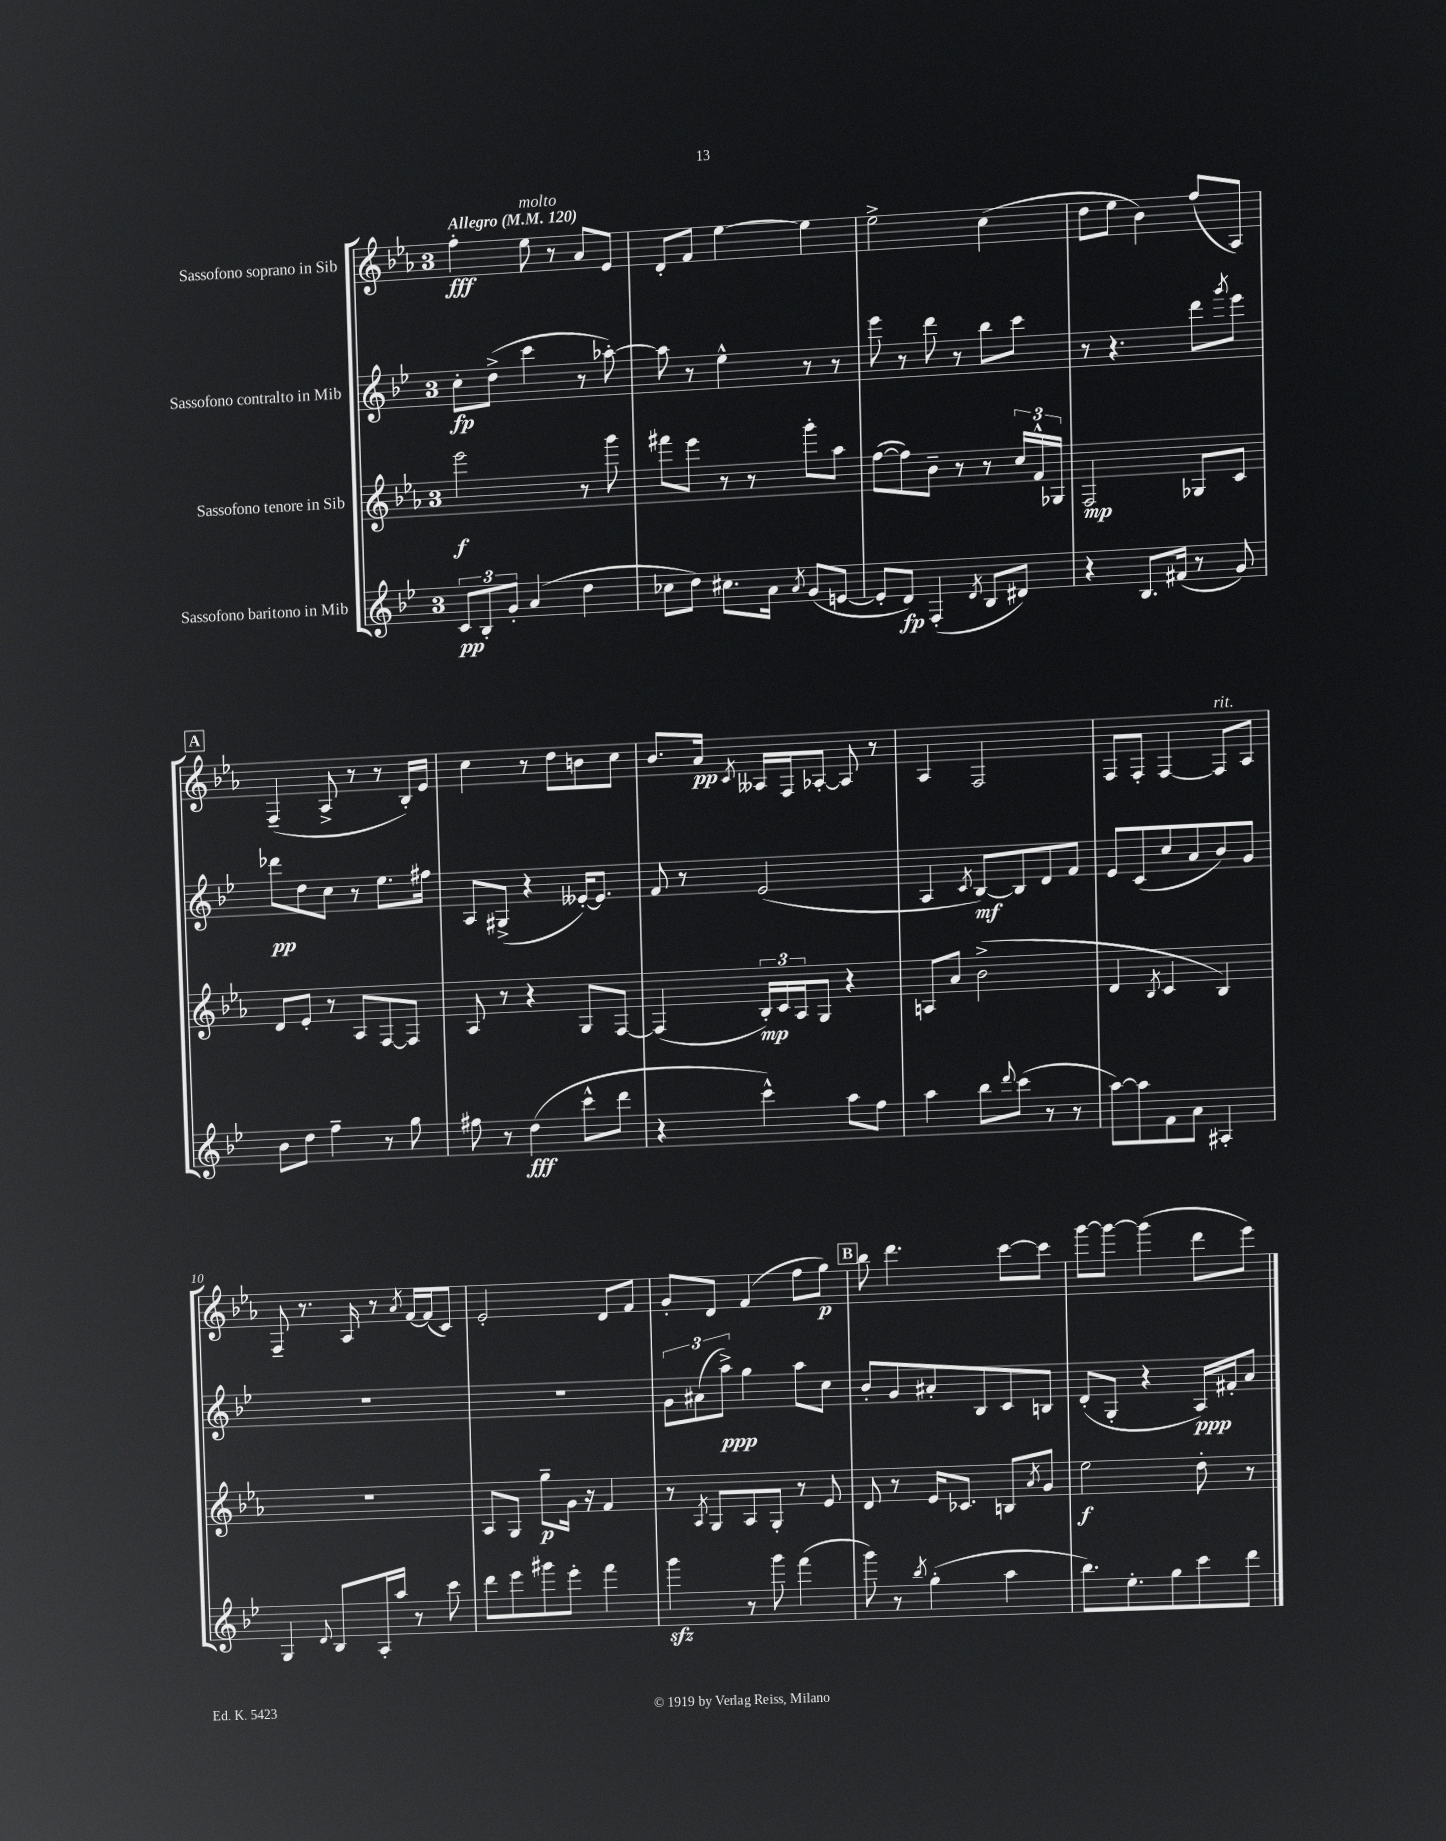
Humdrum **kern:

**kern	**kern	**kern	**kern
*staff4	*staff3	*staff2	*staff1
*clefG2	*clefG2	*clefG2	*clefG2
*k[b-e-]	*k[b-e-a-]	*k[b-e-]	*k[b-e-a-]
*M3/4	*M3/4	*M3/4	*M3/4
*MM120	*MM120	*MM120	*MM120
12c/L	2eee-\	8cc'\L	4ff'\
12B-'/	.	.	.
.	.	(8dd^\J	.
12g'/J	.	.	.
(4a/	.	4ccc\	8ee-\
.	.	.	8r
4dd\	8r	8r	8a-/L
.	8ggg\	[8aa-'\)	8e-/J
=	=	=	=
8cc-\L	8fff#\L	8aa-\]	8d'/L
8dd\J)	8eee-\J	8r	8f/J
8.cc#\L	8r	4ee-^^\	[4ee-\
.	8r	.	.
16a\Jk	.	.	.
8qa/	.	.	.
(8g/L	8ggg'\L	8r	4ee-\]
[8e/J	8aa-\J	8r	.
=	=	=	=
8e'/]L	([8ff\L	8eee-\	2ee-^\
8d/J)	8ff\])	8r	.
(4F'/	8b-~\J	8ddd\	.
.	8r	8r	.
8qd/	.	.	.
8B-/L	8r	8bb-\L	(4cc\
8d#/J)	24cc/LL	8ccc\J	.
.	24f^^/	.	.
.	24G-/JJ	.	.
=	=	=	=
4r	2F/	8r	8dd\L
.	.	4.r	8ee-\J
8.B-/L	.	.	4b-\)
(16f#/Jk	.	.	.
8r	8G-/L	8ddd\L	(8ff/L
.	.	8qggg/	.
8g/)	8c/J	8eee-\J	8A-/J)
=	=	=	=
8b-\L	8d/L	8ddd-\L	(4F~/
8dd\J	8e-'/J	8dd\	.
4ff~\	8r	8cc\J	8A-^/
.	8A-/L	8r	8r
8r	[8F/	8.ee-\L	8r
8gg\	8F/]J	.	16B-'/LL)
.	.	16ff#\Jk	16e-/JJ
=	=	=	=
8ff#\	8A-/	8A/L	4cc\
8r	8r	(8G#^/J	.
(4dd\	4r	4r	8r
.	.	.	8dd\L
8ccc^^\L	8G/L	[16e--'/LK)	8b\
.	.	8.e--/]J	.
8ddd\J	[8F/J	.	8cc\J
=	=	=	=
4r	(4F/]	8f/	8.b-/L
.	.	8r	.
.	.	.	16a-/Jk
.	.	.	8qc/
4ccc^^\)	24B-'/LL)	(2e-/	16A--/LL
.	24c/	.	.
.	.	.	16F/J
.	24A-/J	.	.
.	8G/J	.	[8A-'/J
8aa\L	4r	.	8A-/]
8ff\J	.	.	8r
=	=	=	=
4aa\	8A/L	4A/	4A-/
.	8a-/J	.	.
.	.	8qc/	.
8bb-\L	(2b-^\	[8B-/L)	2F/
8qqddd/	.	.	.
(8ccc\J	.	8B-/]	.
8r	.	8d/	.
8r	.	8f/J	.
=	=	=	=
[8aa\L)	4d/	8e-/L	8F/L
8aa\]	.	(8c/	8F'/J
.	8qB-/	.	.
8f\	4c/	8cc/	[4F/
8a\J	.	8a/	.
4A#'/	4B-/)	8b-/)	8F/]L
.	.	8g/J	8A-/J
=	=	=	=
4G/	2.r	2.r	8F~/
.	.	.	8.r
8qqd/	.	.	.
8B-/L	.	.	.
.	.	.	16A-/
16A'/L	.	.	8r
16aa/JJ	.	.	.
.	.	.	8qa-/
8r	.	.	[16f/LL
.	.	.	(16f/]J
8ccc\	.	.	8c/J)
=	=	=	=
8ddd\L	8A-/L	2.r	2e-'/
8eee-\	8G/J	.	.
8ggg#\	8gg~\L	.	.
8eee-'\J	16g\Jk	.	.
.	16r	.	.
4fff\	4f/	.	8d/L
.	.	.	8f/J
=	=	=	=
4ggg\	8r	12g\L	8g'/L
.	.	(12a#\	.
.	8qA-/	.	.
.	8G/L	.	8d/J
.	.	12aa^\J)	.
8r	8A-/	4gg\	(4f/
8ggg\	8G'/J	.	.
(4fff\	8r	8aa\L	8ff\L
.	8e-/	8cc\J	8gg\J)
=	=	=	=
8ggg\)	8d/	8b-'/L	8bb-\
8r	8r	8g/	4.ddd\
8qbb-/	.	.	.
(4gg'\	16e-/LK	8a#'/	.
.	8.c-/J	.	.
.	.	8B-/	.
4aa\	8B/L	8c/	[8ccc\L
.	8qa-/	.	.
.	8g/J	8B/J	8ccc\]J
=	=	=	=
8.bb-\L)	2ee-\	(8d'/L	[8ggg\L
.	.	8G'/J	8ggg\_J
8.ee-'\	.	.	.
.	.	4r	(4ggg\]
8gg\	.	.	.
8ccc\	8dd'\	16A/LL)	8ddd\L
.	.	16f#'/J	.
8ddd\J	8r	8a/J	8eee-\J)
==	==	==	==
*-	*-	*-	*-
